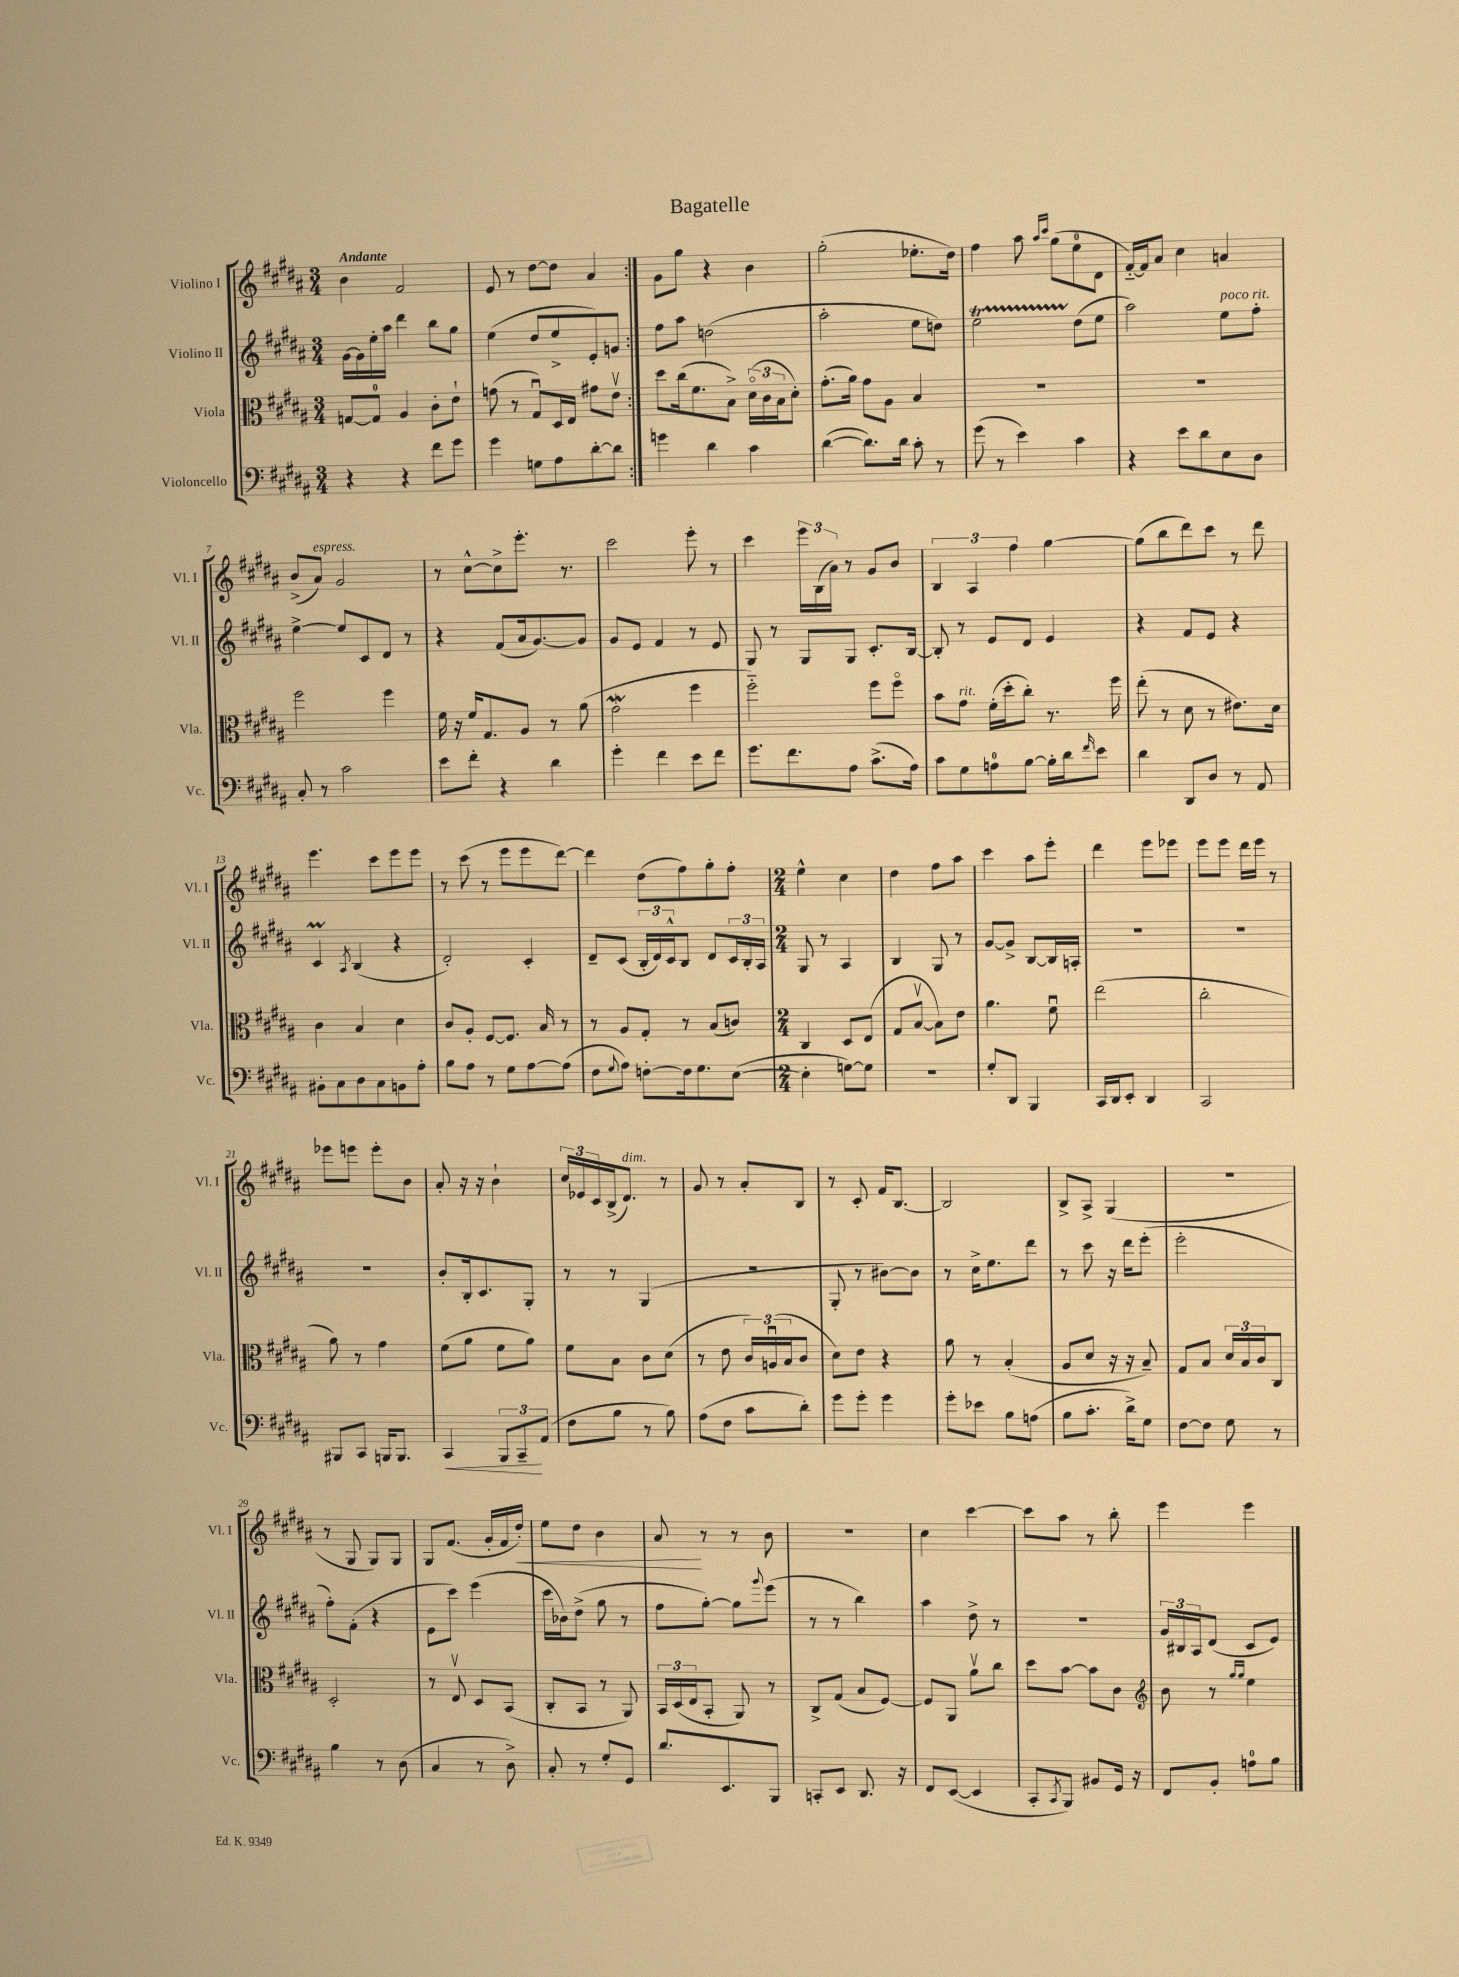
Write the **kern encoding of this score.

**kern	**kern	**kern	**kern
*staff4	*staff3	*staff2	*staff1
*clefF4	*clefC3	*clefG2	*clefG2
*k[f#c#g#d#a#]	*k[f#c#g#d#a#]	*k[f#c#g#d#a#]	*k[f#c#g#d#a#]
*M3/4	*M3/4	*M3/4	*M3/4
4r	[8G/L	[16g#\LL	4b\
.	.	16g#\]	.
.	8G/]J	16ee'\	.
.	.	16aa#\JJ	.
4r	4A#/	4ddd#\	2f#/
8f#\L	8c#'\L	8bb\L	.
8g#\J	8e`\J	8gg#\J	.
=	=	=	=
4g#\	(8g\	(4ee\	8e/
.	8r	.	8r
8G\L	8G#u/L)	8dd#/L	[8dd#\L
8A#\	16D#/L	8ee^/	8dd#\]J
.	16E/JJ	.	.
[8d#'\	8g#\L	8e'/)	4a#/
8d#\]J	8ev\J	8g/J	.
=:|!	=:|!	=:|!	=:|!
4g\	8dd#\L	8ff#\L	8g#\L
.	(16cc#\k	8aa#\J	8gg#\J
.	8.f#\	.	.
4d#\	.	(2dd\	4r
.	8B^\J)	.	.
4c#\	(24d#o\LL	.	4b\
.	24c#\	.	.
.	24B\J	.	.
.	8d#'\J)	.	.
=	=	=	=
([4d#\	(8.g#'\L	2aa#'\	(2gg#'\
.	16a#\Jk)	.	.
8.d#\]L)	8g#\L	.	.
.	8A#\J	.	.
16d#\Jk	.	.	.
8c#'\	4B/	8ee\L	8.ee-'\L
8r	.	8dd\J)	.
.	.	.	16dd#\Jk)
=	=	=	=
(8g#\	2.r	2ee\	4ff#\
8r	.	.	.
4e\)	.	.	8aa#\
.	.	.	16qqaa#/LL
.	.	.	16qqccc#/JJ
.	.	.	(8gg#\L
4c#\	.	(8dd#\L	8ee\
.	.	8ee\J	8d#\J
=	=	=	=
4r	2.r	2aa#\)	[16f#'~/LL)
.	.	.	16f#/]J
.	.	.	8a#/J
8e\L	.	.	4cc#\
8d#\	.	.	.
8E\	.	8ee\L	4a/
8D#\J	.	8ff#'\J	.
=	=	=	=
8C#'/	2ff#\	[4ee^\	(8b^/L
8r	.	.	8a#/J)
2c#\	.	8ee/]L	2g#/
.	.	8c#/	.
.	4ff#\	8d#/J	.
.	.	8r	.
=	=	=	=
8e\L	16f#\	4r	8r
.	16r	.	.
8f#'\J	16f#/LK	.	[8cc#^^\L
.	8.G#/	.	.
4r	.	(8f#/L	8cc#^\]
.	8A#/J	16a#/k	8.eee'\J
.	.	[8.g#/)	.
4d#\	8r	.	.
.	.	.	8.r
.	(8a#\	8g#/]J	.
=	=	=	=
4g#'\	2g#\	8g#/L	2ccc#\
.	.	8e/J	.
4f#\	.	4f#/	.
8e\L	4ff#\	8r	8eee'\
8f#\J	.	8e/	8r
=	=	=	=
8.g#\L	2ff#'~\)	8G#/	4ccc#\
.	.	8r	.
8.f#\	.	.	.
.	.	8G#/L	24eee\LL
.	.	.	(24B\
.	.	.	24a#\JJ)
8A#\J	.	8G#/J	8r
(8.c#^\L	8ff#\L	8.c#'/L	8g#/L
.	8ff#o\J	.	8b/J
16A#\Jk)	.	[16B/Jk	.
=	=	=	=
8c#\L	8b\L	8B'/]	6B/
8G#\	8g#\J	8r	.
.	.	.	6A#/
8A\	(16f#'\LL	8e/L	.
.	16dd#'\J	.	.
.	.	.	6ff#\
[8B\J	8cc#'\J)	8d#/J	.
16B'\]LL	8.r	4e/	[4gg#\
16d#\J	.	.	.
16qqf#/	.	.	.
8e\J	.	.	.
.	16ff#\	.	.
=	=	=	=
4d#\	(8ee'\	4r	(8gg#\]L
.	8r	.	8bb\
8DD#/L	8d#\	8f#/L	8ddd#\)
8D#/J	8r	8e/J	8ccc#\J
8r	8.e#\L)	4r	8r
8AA#/	.	.	8ddd#\
.	16d#\Jk	.	.
=	=	=	=
8BB#'\L	4c#\	4c#/	4.eee\
8C#\	.	.	.
.	.	8qA#/	.
8D#\	4B/	(4B/	.
8C#\	.	.	8ccc#\L
8BB\	4d#\	4r	8eee\
8A#'\J	.	.	8eee\J
=	=	=	=
8B\L	8c#/L	2d#'/)	8r
8A#\J	8A#'/J	.	(8ccc#\
8r	[8F#/L	.	8r
8G#\L	8.F#/]J	.	8eee\L
[8A#\	.	4c#'/	8eee\
.	16B/	.	.
(8A#\]J	8r	.	[8ddd#\J)
=	=	=	=
8F#\L	8r	8d#~/L	4ddd#\]
8qqG#/	.	.	.
8A#\J)	8A#/L	(8c#/J	.
[8F'\L	8G#'/J	24B'/LL	(8dd#\L
.	.	24d#/)	.
.	.	24c#^^/J	.
16F\]k	8r	8B/J	8ff#\)
8.G#\	.	.	.
.	(8B/L	8d#/L	8gg#'\
([8E\J	8c/J)	24c#/L	8ff#'\J
.	.	24B'/	.
.	.	24A#/JJ	.
=	=	=	=
*M2/4	*M2/4	*M2/4	*M2/4
4E'\]	4C#/	8G#/	4ee^^\
.	.	8r	.
[8G\L)	8D#/L	4A#/	4cc#\
8G\]J	(8E/J	.	.
=	=	=	=
2r	8G#/L	4B/	4dd#\
.	[8Bv/J	.	.
.	8B\]L)	8G#/	8ff#\L
.	8e\J	8r	8aa#\J
=	=	=	=
8G#'/L	4.a#\	[8g#/L	4ccc#\
8DD#/J	.	8g#^/]J	.
4BBB/	.	[8B/L	8aa#\L
.	8f#u\	16B/]L	8eee'\J
.	.	16A'/JJ	.
=	=	=	=
16CC#/LL	(2ee\	2r	4ddd#\
16DD#/J	.	.	.
8EE'/J	.	.	.
4DD#/	.	.	8eee\L
.	.	.	8eee-\J
=	=	=	=
2CC#/	2cc#'\	2r	8eee\L
.	.	.	8eee\J
.	.	.	16ddd#\LL
.	.	.	16eee\JJ
.	.	.	8r
=	=	=	=
8BBB#/L	8a#\)	2r	8eee-\L
8CC#/J	8r	.	8eee\J
16BBB/LK	4g#\	.	8eee'\L
8.BBB/J	.	.	.
.	.	.	8b\J
=	=	=	=
4CC#/	(8f#\L	8b'/L	8a#'/
.	8a#\J	16B'/k	16r
.	.	8.c#/	16r
12BBB/L	8f#\L	.	4b`\
12CC#~/	.	.	.
.	8a#\J)	8G#'/J	.
(12AA#/J	.	.	.
=	=	=	=
8F#\L	8f#\L	8r	24cc#/LL
.	.	.	24e-/
.	.	.	24c#/
8B\J	8B\J	8r	(16B^/J
.	.	.	8.d#/J)
8r	8c#\L	(4G#/	.
8B\)	(8d#\J	.	8r
=	=	=	=
(8A#\L	8r	2r	8g#/
8F#\J	8e\	.	8r
8c#\L	24c#/LL)	.	8a#'/L
.	(24Au/	.	.
.	24B/J	.	.
8d#'\J)	8c#/J	.	8B/J
=	=	=	=
8g#\L	8d#\L)	8G#'/	8r
8g#'\J	8e\J	8r	8c#'/
4g#\	4r	[8b#\L)	16f#/LK
.	.	.	[8.B/J
.	.	8b#\]J	.
=	=	=	=
8g#'\L	8a#\	8r	2B/]
8e-\J	8r	16cc#^\LK	.
.	.	8.ee\	.
8B\L	(4B'/	.	.
(8A\J	.	8ddd#\J	.
=	=	=	=
8B\L	8A#/L	8r	8B^/L
8.c#'\J	8d#/J	8ccc#\	8A#^/J
.	16r	16r	(4G#/
16d#^\LK)	16r	16ddd#\LK	.
8G#\J	8B~/)	(8eee'\J	.
=	=	=	=
[8F#\L	8G#/L	2eee'\	2r
8F#\]J	8B/J	.	.
8G#\	24d#/LL	.	.
.	24B/	.	.
.	24c#/J	.	.
8r	8C#/J	.	.
=	=	=	=
4B\	2D#'/	8ff#'\L)	8r
.	.	(8f#'\J	8G#/
8r	.	4r	8G#/L)
(8D#\	.	.	8G#/J
=	=	=	=
4C#/	8r	8e\L	8G#/L
.	8Ev/	8ccc#\J)	(8.f#/J
8r	8D#/L	(4eee\	.
.	.	.	16g#'/LL
8D#^\)	(8BB/J	.	16f#/
.	.	.	16dd#'/JJ)
=	=	=	=
8C#'/	8C#'/L	16ccc#\LL	8ee\L
.	.	16b-\J)	.
8r	8BB/J	(8dd#^\J	8dd#\J
8G#'/L	8r	8gg#\	4b\
8GG#/J	8AA#/)	8r	.
=	=	=	=
8.d#/L	24BB/LL	8ff#\L	8a#/
.	(24D#/	.	.
.	24E/J	.	.
.	8BB'/J	[8gg#'\J)	8r
8.EE/	.	.	.
.	8AA#/)	8gg#\]L	8r
.	.	8qqggg#/	.
8BBB/J	8r	(8eee\J	8b\
=	=	=	=
8CC'/L	8C#^/L	8r	2r
8EE/J	(8G#/J	8r	.
8.DD#/	8B/L	4bb\)	.
.	[8F#/J)	.	.
16r	.	.	.
=	=	=	=
8FF#/L	8F#/]L	4aa#\	4cc#\
([8EE/J	8AA#/J	.	.
4EE/]	8a#v\L	8dd#^\	[4ccc#\
.	8cc#\J	8r	.
=	=	=	=
8CC#'/L	8dd#\L	2r	8ccc#\]L
8qCC#/	.	.	.
8BBB/J)	[8b\J	.	8aa#\J
8BB#/L	8b\]L	.	8r
16GG#/Jk	8c#\J	.	8bb'\
16r	.	.	.
=	=	=	=
*	*clefG2	*	*
8FF#/L	8b\	24g#/LL	4eee\
.	.	24B#/	.
.	.	24A#/J	.
8BB'/J	8r	(8d#/J	.
.	16qqgg#/LL	.	.
.	16qqgg#/JJ	.	.
8A\L	4ee\	8c#/L	4eee\
8B\J	.	8e/J)	.
==	==	==	==
*-	*-	*-	*-
